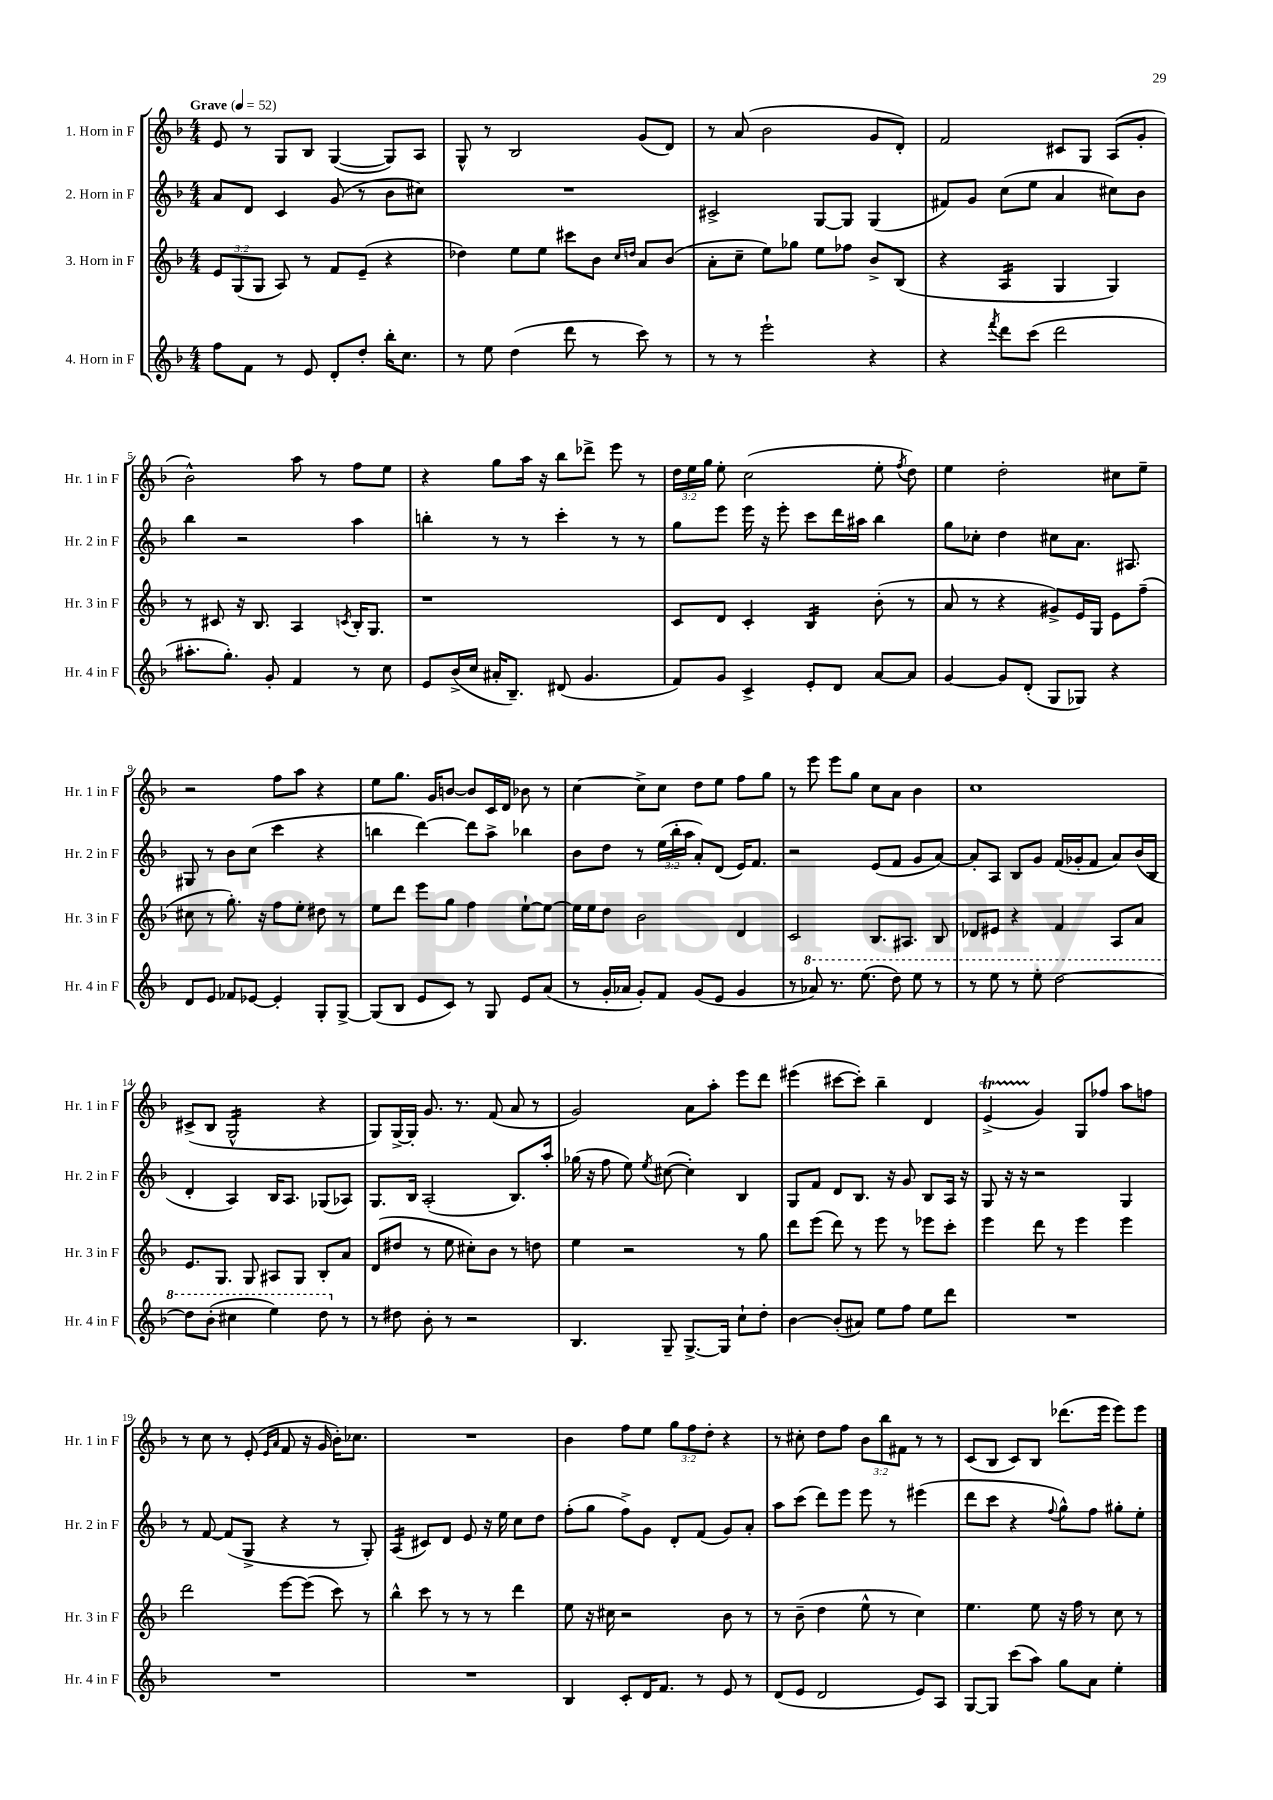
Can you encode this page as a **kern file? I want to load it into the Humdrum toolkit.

**kern	**kern	**kern	**kern
*staff4	*staff3	*staff2	*staff1
*clefG2	*clefG2	*clefG2	*clefG2
*k[b-]	*k[b-]	*k[b-]	*k[b-]
*M4/4	*M4/4	*M4/4	*M4/4
*MM52	*MM52	*MM52	*MM52
8ff	12e	8a	8e
.	(12G	.	.
8f	.	8d	8r
.	12G	.	.
8r	8A)	4c	8G
8e	8r	.	8B-
8d'	8f	(8g	([4G
8dd'	(8e~	8r	.
16bb-'	4r	8b-	8G])
8.cc	.	.	.
.	.	8cc#)	8A
=	=	=	=
8r	4dd-)	1r	8G^^
8ee	.	.	8r
(4dd	8ee	.	2B-
.	8ee	.	.
8ddd	8ccc#	.	.
8r	8b-	.	.
.	16qqcc	.	.
.	16qqdd	.	.
8ccc)	8a	.	(8g
8r	(8b-	.	8d)
=	=	=	=
8r	8a'	2c#^	8r
8r	8cc~	.	(8a
2eee`	8ee)	.	2b-
.	8gg-	.	.
.	8ee	[8G	.
.	8ff-	8G]	.
4r	8b-^	(4G	8g
.	(8B-	.	8d')
=	=	=	=
4r	4r	8f#)	2f
.	.	8g	.
8qfff	.	.	.
8ddd	4A	(8cc	.
(8ccc	.	8ee	.
2ddd	4G	4a	8c#
.	.	.	8G
.	4G)	8cc#)	(8A
.	.	8b-	8g'
=	=	=	=
8.aa#'	8r	4bb-	2b-^^)
.	8c#	.	.
8.gg')	.	.	.
.	16r	2r	.
.	8.B-	.	.
8g'	.	.	.
4f	4A	.	8aa
.	.	.	8r
.	8qc	.	.
8r	16B-'	4aa	8ff
.	8.G	.	.
8cc	.	.	8ee
=	=	=	=
8e	1r	4bb'	4r
(16b-^	.	.	.
16cc	.	.	.
16a#'	.	8r	8gg
8.B-~)	.	.	.
.	.	8r	16aa
.	.	.	16r
(8d#	.	4ccc'	8bb-
4.g	.	.	8ddd-^
.	.	8r	8eee
.	.	8r	8r
=	=	=	=
8f)	8c	8gg	24dd
.	.	.	24ee
.	.	.	24gg
8g	8d	8eee	8ee'
4c^	4c'	16eee	(2cc
.	.	16r	.
.	.	8eee'	.
8e'	4B-	8ccc	.
8d	.	16ddd	.
.	.	16aa#	.
[8a	(8b-'	4bb-	8ee'
.	.	.	8qff
8a]	8r	.	8dd)
=	=	=	=
[4g	8a	8gg	4ee
.	8r	8cc-'	.
8g]	4r	4dd	2dd'
(8d'	.	.	.
8G	8g#^)	8cc#	.
8G-)	16e	8.a	.
.	16G	.	.
4r	8e	.	8cc#
.	.	8.A#	.
.	(8ff~	.	8ee~
=	=	=	=
8d	8cc#	8G#	2r
8e	8r	8r	.
8f-	8.gg')	8b-	.
[8e-	.	(8cc	.
.	16r	.	.
4e-']	8ff	4ccc	8ff
.	8ee'	.	8aa
8G'	8dd#	4r	4r
[8G^	8r	.	.
=	=	=	=
(8G]	8ee	4bb	8ee
8B-	8ddd	.	8.gg
8e	8eee	[4ddd)	.
.	.	.	16g
8c)	8gg	.	[8b
8r	4ff	8ddd]	8b]
8G	.	8aa^	16c
.	.	.	16d
8e	[8ee`	4bb-	8b-
(8a	8ee_	.	8r
=	=	=	=
8r	16ee]	8b-	[4cc
.	16ee	.	.
16g'	8dd	8dd	.
16a-	.	.	.
8g')	2b-	8r	8cc^]
8f	.	(24ee	8cc
.	.	24bb-'	.
.	.	24aa	.
(8g	.	8a')	8dd
8e	.	(8d	8ee
4g	4d	16e)	8ff
.	.	8.f	.
.	.	.	8gg
=	=	=	=
8r	2c	2r	8r
8aa-)	.	.	8eee
8.r	.	.	8eee
.	.	.	8gg
(8.eee	.	.	.
.	8.B-	(8e	8cc
8ddd)	.	8f	8a
.	8.A#	.	.
8eee	.	8g	4b-
8r	8B-	[8a)	.
=	=	=	=
8r	8d-	8a']	1cc
8eee	8e#	8A	.
8r	4r	8B-	.
8eee'	.	8g	.
[2ddd	4f	(16f	.
.	.	16g-'	.
.	.	8f	.
.	8A	8a)	.
.	8a	(16b-	.
.	.	16B-	.
=	=	=	=
8ddd]	8.e	4d'	(8c#^
(8bb-'	.	.	8B-
.	8.G	.	.
4ccc#	.	4A)	2G^^
.	8G	.	.
4eee)	8A#	16B-	.
.	.	8.A	.
.	8G	.	.
8ddd	8B-'	(8G-	4r
8r	8a	8A-)	.
=	=	=	=
8r	(8d	8.G	8G)
8dd#	8dd#	.	[16G^
.	.	16B-	16G']
8b-'	8r	(2A'	8.g
8r	8ee	.	.
.	.	.	8.r
2r	8cc#')	.	.
.	8b-	.	(8f
.	8r	8.B-)	8a
.	8dd	.	8r
.	.	16aa'	.
=	=	=	=
4.B-	4ee	(16gg-	2g)
.	.	16r	.
.	.	8ff	.
.	2r	8ee)	.
.	.	8qee	.
8G~	.	([8cc#	.
[8.G^	.	4cc#'])	8a
.	.	.	8aa'
16G]	.	.	.
8cc`	8r	4B-	8eee
8dd'	8gg	.	8ddd
=	=	=	=
[4b-	8ddd	8G	(4eee#
.	(8eee	8f	.
(8b-']	8ddd)	8d	[8ccc#
8a#)	8r	8.B-	8ccc#'])
8ee	8eee	.	4bb-~
.	.	16r	.
8ff	8r	8g	.
8ee	8eee-	8B-	4d
8ddd	8ccc'	16A	.
.	.	16r	.
=	=	=	=
1r	4eee	8G	(4e^
.	.	16r	.
.	.	16r	.
.	8ddd	2r	4g)
.	8r	.	.
.	4eee	.	8G
.	.	.	8ff-
.	4eee	4G	8aa
.	.	.	8ff
=	=	=	=
1r	2ddd	8r	8r
.	.	[8f	8cc
.	.	(8f]	8r
.	.	8G^	(8e'
.	.	.	16qqe
.	.	.	16qqa
.	[8eee	4r	8f
.	(8eee]	.	16r
.	.	.	16g
.	8ccc)	8r	16b-')
.	.	.	8.cc-
.	8r	8G')	.
=	=	=	=
1r	4bb-^^	(4A	1r
.	8ccc	8c#)	.
.	8r	8d	.
.	8r	8e	.
.	8r	16r	.
.	.	16ee	.
.	4ddd	8cc	.
.	.	8dd	.
=	=	=	=
4B-	8ee	(8ff'	4b-
.	16r	8gg	.
.	16cc#	.	.
8c'	2r	8ff^)	8ff
16d	.	8g	8ee
8.f	.	.	.
.	.	8d'	12gg
.	.	.	12ff
8r	.	(8f	.
.	.	.	12dd'
8e	8b-	8g)	4r
8r	8r	8a'	.
=	=	=	=
(8d	8r	8aa	8r
8e	(8b-~	(8ccc	8cc#'
2d	4dd	8ddd)	8dd
.	.	8eee	8ff
.	8ee^^	8eee	12b-
.	.	.	12bb-
.	8r	8r	.
.	.	.	12f#
8e)	4cc)	(4eee#	8r
8A	.	.	8r
=	=	=	=
[8G	4.ee	8ddd	(8c
8G]	.	8ccc	8B-
(8ccc	.	4r	8c)
8aa)	8ee	.	8B-
.	.	8qqff	.
8gg	16r	8gg^^)	(8.ddd-
.	16ff	.	.
8a	8r	8ff	.
.	.	.	16eee
4ee'	8cc	8gg#'	8eee)
.	8r	8ee'	8eee
==	==	==	==
*-	*-	*-	*-
